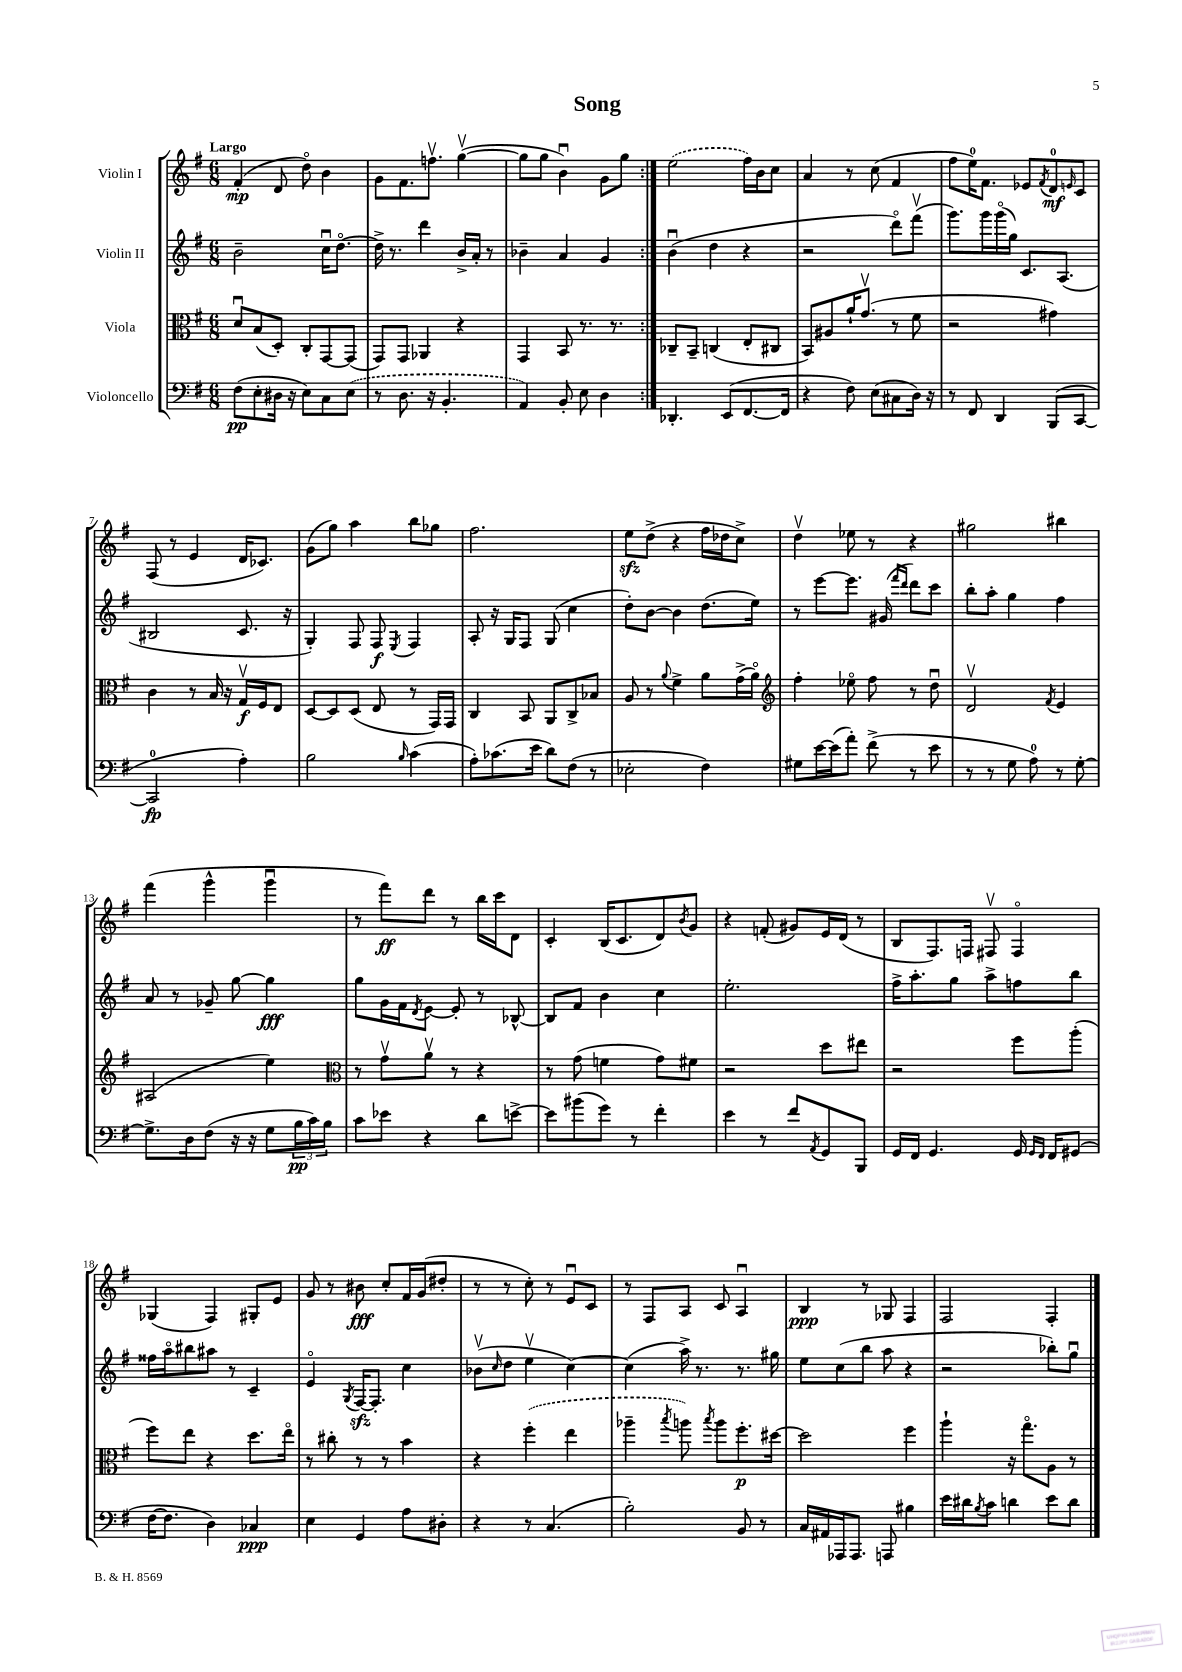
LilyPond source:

\header { title = "Song" }
<<
\new StaffGroup <<
\new Staff = "s0" \with { instrumentName = "Violin I" } {
    \clef treble \key g \major \numericTimeSignature \time 6/8 \tempo "Largo"
    \repeat volta 2 { fis'4-.\mp( d'8 d''8\flageolet) b'4 |
    g'8 fis'8. f''8.\upbow g''4~\upbow( |
    g''8 g''8 b'4\downbow) g'8 g''8 | }
    \once \slurDashed e''2( fis''16) b'16 c''8 |
    a'4 r8 c''8( fis'4 |
    fis''8 e''16-0) fis'8. ees'8 \acciaccatura { fis'8 } d'8-0\mf \grace { e'16 } c'8 |
    fis8( r8 e'4 d'16 ces'8.) |
    g'8( g''8) a''4 b''8 ges''8 |
    fis''2. |
    e''8\sfz d''8->( r4 fis''16 des''16 c''8->) |
    d''4\upbow ees''8 r8 r4 |
    gis''2 bis''4 |
    fis'''4( g'''4-^ g'''4\downbow |
    r8 fis'''8\ff) d'''8 r8 b''16 c'''16 d'8 |
    c'4-. b16( c'8. d'8) \acciaccatura { b'8 } g'8 |
    r4 f'8-.( gis'8) e'16 d'16( r8 |
    b8 fis8.) f16 fis8\upbow fis4\flageolet |
    ges4( fis4) gis8-. e'8 |
    g'8 r8 bis'8\fff c''8-. fis'16 g'16( dis''8-. |
    r8 r8 c''8-.) r8 e'8\downbow c'8 |
    r8 fis8 a8 c'8 a4\downbow |
    b4\ppp r8 ges8 fis4 |
    fis2 fis4-. \bar "|." |
}
\new Staff = "s1" \with { instrumentName = "Violin II" } {
    \clef treble \key g \major \numericTimeSignature \time 6/8
    \repeat volta 2 { b'2-- c''16\downbow d''8.~\flageolet |
    d''16-> r8. d'''4 b'16-> a'16-. r8 |
    bes'4-- a'4 g'4 | }
    b'4\downbow( d''4 r4 |
    r2 d'''8\flageolet) fis'''8\upbow( |
    g'''8.) g'''16 g'''16\flageolet( g''16) c'8. a8.( |
    bis2 c'8. r16 |
    g4-.) fis8 fis8\f \acciaccatura { e8 } fis4 |
    a8-. r16 g16 fis8 g8( c''4 |
    d''8-.) b'8~ b'4 d''8.( e''16) |
    r8 e'''8~ e'''8. gis'16( \grace { fis'''16 d'''16 } d'''8) c'''8 |
    b''8-. a''8-. g''4 fis''4 |
    a'8 r8 ges'8-- g''8~ g''4\fff |
    g''8 g'16 fis'16 \acciaccatura { d'8 } e'8~ e'8-. r8 bes8~-^ |
    bes8 fis'8 b'4 c''4 |
    e''2.-. |
    fis''16-> a''8.-. g''8 a''8-> f''8 b''8 |
    fisis''16 a''16\flageolet bis''8 ais''8 r8 c'4-- |
    e'4\flageolet \acciaccatura { g8 } fis16~\sfz fis8.-. c''4 |
    bes'8\upbow( \grace { c''16 } d''8 e''4\upbow c''4~) |
    c''4( a''16->) r8. r8. gis''16 |
    e''8 c''8( b''8 a''8 r4 |
    r2 bes''8-.) g''8\downbow \bar "|." |
}
\new Staff = "s2" \with { instrumentName = "Viola" } {
    \clef alto \key g \major \numericTimeSignature \time 6/8
    \repeat volta 2 { d'8\downbow b8( d8-.) c8-. g,8~ g,8( |
    g,8) g,8 aes,4 r4 |
    g,4 b,8 r8. r8. | }
    ces8-- b,8-- c4( e8-. cis8 |
    b,8) ais8 a'16-! g'8.\upbow( r8 fis'8 |
    r2 gis'4) |
    c'4 r8 b16 r16 g16\upbow\f fis16 e8 |
    d8~ d8 d8( e8 r8 g,16) g,16 |
    c4 b,8 a,8 c8-> bes8 |
    a8 r8 \appoggiatura { a'8 } fis'4-> a'8 g'16->( a'16\flageolet) |
    \clef treble fis''4-. ees''8\flageolet fis''8 r8 d''8\downbow |
    d'2\upbow \acciaccatura { fis'8 } e'4 |
    ais2( e''4) |
    \clef alto r8 g'8\upbow a'8\upbow r8 r4 |
    r8 g'8( f'4 g'8) fis'8 |
    r2 d''8 eis''8 |
    r2 fis''8 a''8-.( |
    fis''8) e''8 r4 d''8. e''16\flageolet |
    r8 cis''8-. r8 r8 b'4 |
    r4 \once \slurDashed fis''4-.( e''4 |
    aes''4-- \acciaccatura { b''8 } a''8) \acciaccatura { b''8 } a''8 fis''8.-.\p dis''16~ |
    dis''2 fis''4 |
    a''4-! r16 g''8.\flageolet a8 r8 \bar "|." |
}
\new Staff = "s3" \with { instrumentName = "Violoncello" } {
    \clef bass \key g \major \numericTimeSignature \time 6/8
    \repeat volta 2 { fis8\pp( e8-. dis16 r16 e8) c8 \once \slurDashed e8( |
    r8 d8. r16 b,4.-. |
    a,4) b,8-. e8 d4 | }
    des,4.-. e,8( fis,8.~ fis,16 |
    r4 fis8) e8( cis8 d16) r16 |
    r8 fis,8 d,4 b,,8( c,8~ |
    c,2-0\fp a4-.) |
    b2 \grace { b16 } c'4( |
    a8-.) ces'8.( e'16 d'8) fis8( r8 |
    ees2-. fis4) |
    gis8 e'16~ e'16( a'8-.) fis'8->( r8 e'8 |
    r8 r8 g8 a8-0) r8 g8~-. |
    g8.-> d16 fis8( r16 r16 g8 \tuplet 3/2 { b16\pp c'16) b16 } |
    c'8 ees'8 r4 d'8 e'8~-> |
    e'8 bis'8( g'8) r8 fis'4-. |
    e'4 r8 fis'8 \acciaccatura { a,8 } g,8 b,,8 |
    g,16 fis,16 g,4. g,16 \grace { g,16 fis,16 } fis,16 gis,8( |
    fis16~ fis8. d4) ces4\ppp |
    e4 g,4 a8 dis8-. |
    r4 r8 c4.( |
    b2-.) b,8 r8 |
    c16 ais,16 aes,,16 aes,,8. a,,8 bis4 |
    e'16 dis'16 \acciaccatura { b8 } c'8 d'4 e'8 d'8 \bar "|." |
}
>>
>>
